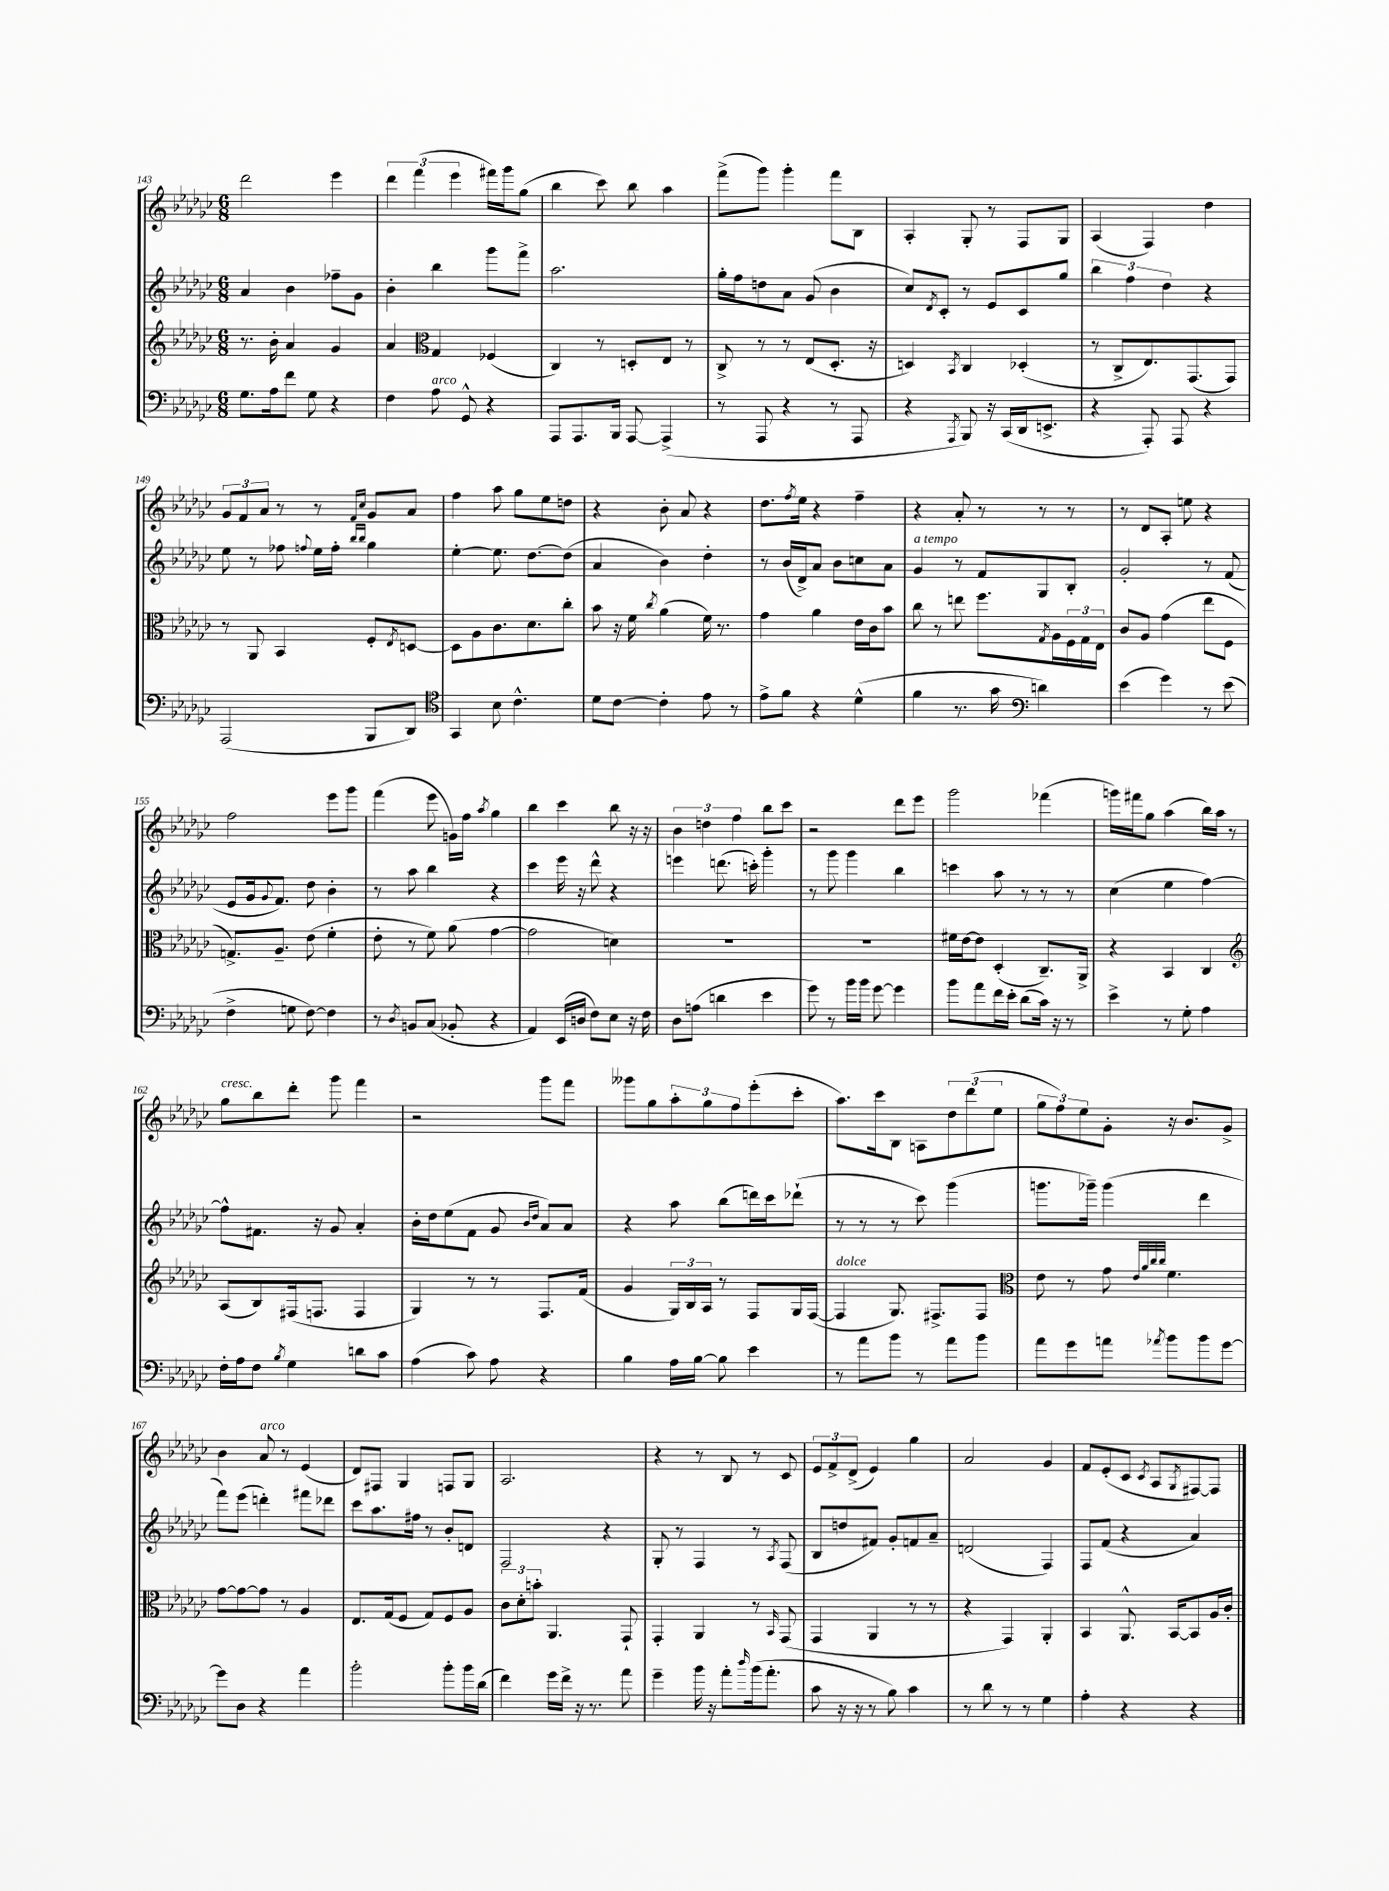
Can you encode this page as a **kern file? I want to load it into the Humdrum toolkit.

**kern	**kern	**kern	**kern
*part4	*part3	*part2	*part1
*staff4	*staff3	*staff2	*staff1
*clefF4	*clefG2	*clefG2	*clefG2
*k[b-e-a-d-g-c-]	*k[b-e-a-d-g-c-]	*k[b-e-a-d-g-c-]	*k[b-e-a-d-g-c-]
*M6/8	*M6/8	*M6/8	*M6/8
=143	=143	=143	=143
8.G-\L	8.r	4a-/	2ddd-\
16A-\k	16b-'\	.	.
8f\J	4a-/	4b-\	.
8G-\	.	.	.
4r	4g-/	8ff-X~\L	4eee-\
.	.	8g-\J	.
=144	=144	=144	=144
4F\	4a-/	4b-'\	6ddd-\
.	.	.	(6fff\
*	*clefC3	*	*
!LO:TX:a:i:t=arco	!	!	!
8A-\	4G-/	4bb-\	.
.	.	.	6eee-\
8GG-^^/	.	.	.
4r	(4F-X/	8ggg-\L	16fff#X\LL)
.	.	.	16ggg-\J
.	.	8fff^\J	(8gg-\J
=145	=145	=145	=145
8AAA-/L	4C-/)	2.aa-\	4bb-\
8.AAA-/	.	.	.
.	8r	.	8ccc-\)
16BBB-/Jk	.	.	.
[8AAA-/	8Dn'/L	.	8bb-\
(4AAA-^/]	8E-/J	.	4aa-\
.	8r	.	.
=146	=146	=146	=146
8r	8C-^/	16gg-'\LL	(8fff^\L
.	.	16ff\J	.
8AAA-/	8r	8ddn\	8ggg-\J)
4r	8r	8a-\J	4ggg-'\
.	(8E-/L	(8g-/	.
8r	8.D-'/J	4b-\	8fff\L
8AAA-/	.	.	8B-\J
.	16r	.	.
=147	=147	=147	=147
4r	4Dn/)	8cc-/L)	4A-'/
.	.	8qd-/	.
.	.	8c-'/J	.
8qAAA-/	8qBB-/	.	.
8BBB-/)	4C-/	8r	8G-'/
16r	.	8e-/L	8r
(16CC-/LL	.	.	.
16DD-/J	(4D-X'/	8c-/	8F/L
8.EEn^/J	.	.	.
.	.	8gg-/J	8G-/J
=148	=148	=148	=148
4r	8r	6bb-\	(4A-/
.	8C-^/L	.	.
.	.	6ff\	.
8AAA-'/)	8.E-/)	.	4F/)
.	.	6dd-\	.
8AAA-/	.	.	.
.	(8.GG-/	.	.
4r	.	4r	4dd-\
.	8GG-/J)	.	.
!!LO:LB:g=z
=149	=149	=149	=149
(2AAA-/	8r	8ee-\	12g-/L
.	.	.	12f/
.	8AA-/	8r	.
.	.	.	12a-/J
.	4BB-/	8ff-X\	8r
.	.	8qqffn/	.
.	.	16ee-\LL	8r
.	.	16ff'\JJ	.
.	.	16qqbb-/LL	16qqf/LL
.	.	16qqbb-/JJ	16qqcc-/JJ
8BBB-/L	8F'/L	4gg-\	8g-/L
.	8qE-/	.	.
8DD-/J)	[8Dn/J	.	8a-/J
=150	=150	=150	=150
*clefC4	*	*	*
4GG-/	8D\L]	[4ee-'\	4ff\
.	8A-\	.	.
8B-\	8.c-\	8.ee-\]	8aa-\
4.c-^^\	.	.	8gg-\L
.	8.d-\	[8.dd-\L	.
.	.	.	8ee-\
.	8cc-'\J	(8dd-\J]	8ddn\J
=151	=151	=151	=151
8d-\L	8b-\	4a-/	4r
[8c-\J	16r	.	.
.	16f\	.	.
.	8qcc-/	.	.
4c-'\]	(4a-\	4b-\)	8b-'\
.	.	.	8a-/
8e-\	16f\)	4dd-'\	4r
.	8.r	.	.
8r	.	.	.
=152	=152	=152	=152
8e-^\L	4g-\	8r	8.dd-\L
8f\J	.	(16b-/LL	.
.	.	.	8qff/
.	.	16d-^/J)	16ee-\Jk
4r	4a-\	8a-/J	4r
.	.	8b-\L	.
(4d-^^\	16e-\LL	8ccn\	4ff~\
.	16c-\J	.	.
.	8b-\J	8a-\J	.
=153	=153	=153	=153
!	!	!LO:TX:a:i:t=a tempo	!
4f\	8cc-\	4g-/	4r
.	8r	.	.
8.r	8een\	8r	8a-'/
.	8.ff\L	8f/L	8r
16g-\	.	.	.
*clefF4	*	*	*
4dn\)	.	8G-/	8r
.	8qG-/	.	.
.	16A-\L	.	.
.	24F\	8B-'/J	8r
.	24G-\	.	.
.	24E-\JJ	.	.
=154	=154	=154	=154
(4e-\	8c-/L	2g-'/	8r
.	8A-/J	.	8d-/L
4g-\)	(4g-\	.	8A-'/J
.	.	.	8een\
8r	8ee-\L	8r	4r
(8e-\	8F\J	(8f/	.
!!LO:LB:g=z
=155	=155	=155	=155
4F^\	8.Gn^/L)	8e-/L	2ff\
.	.	16g-/k	.
.	.	8qqg-/	.
.	8.A-~/J	8.f/J)	.
8Gn\	.	.	.
[8F\)	(8e-\	8dd-\	.
4F\]	4f'\	4b-'\	8eee-\L
.	.	.	8ggg-\J
=156	=156	=156	=156
8r	8e-'\	8r	(4fff\
8qD-/	.	.	.
8BBn/L	8r	8aa-\	.
(8C-/J	8f\)	4bb-\	8eee-\
8BB-X'/	(8a-\	.	16gn\LL)
.	.	.	16ff\JJ
.	.	.	8qaa-/
4r	[4g-\	4r	4gg-\
=157	=157	=157	=157
4AA-/)	2g-\]	4ccc-\	4bb-\
(16EE-/LL	.	16eee-\	4ccc-\
16Dn/JJ	.	16r	.
8F\L)	.	8ddd-^^\	.
8E-\J	4dn\)	4r	8bb-\
16r	.	.	16r
16F\	.	.	16r
=158	=158	=158	=158
8D-\L	2.r	4eeen\	6b-\
(8An\J	.	.	.
.	.	.	6ddn\
4dn\	.	(8.dddn\	.
.	.	.	6ff\
.	.	16cccn'\)	.
4e-\	.	4ggg-'\	8bb-\L
.	.	.	8ccc-\J
=159	=159	=159	=159
8g-\)	2.r	8r	2r
8r	.	8ggg-\	.
16b-\LL	.	4ggg-\	.
16b-\JJ	.	.	.
[8g-\	.	.	.
4g-\]	.	4bb-\	8ddd-\L
.	.	.	8eee-\J
=160	=160	=160	=160
8b-\L	16f#X\LL	4cccn\	2ggg-\
.	[16e-\J	.	.
8a-\	8e-\J]	.	.
16f\L	(4D-'/	8aa-\	.
16e-'\JJ	.	.	.
(8d-\L	.	8r	.
16c-\Jk)	8.C-~/L)	8r	(4fff-X\
16r	.	.	.
8r	.	8r	.
.	16AA-^/Jk	.	.
=161	=161	=161	=161
4e-^\	4r	(4cc-\	16gggn\LL)
.	.	.	16fff#X\J
.	.	.	8gg-\J
8r	4BB-/	4ee-\	(4aa-\
8G-'\	.	.	.
4A-\	4C-/	[4ff\)	16bb-\LL)
.	.	.	16aa-\JJ
.	.	.	8r
!!LO:LB:g=z
=162	=162	=162	=162
*	*clefG2	*	*
!	!	!	!LO:TX:a:i:t=cresc.
16F'\LL	(8A-/L	8ff^^\L]	8gg-\L
16A-\J	.	.	.
8F\J	8B-/)	8.f#X\J	8bb-\
8qB-/	.	.	.
4G-\	(16F#X/k	.	8ddd-'\J
.	8.Fn/J	16r	.
.	.	8g-/	8ggg-\
8dn\L	4F/	4a-'/	4fff\
8c-\J	.	.	.
=163	=163	=163	=163
(4A-\	4G-/)	16b-'\LL	2r
.	.	16dd-\J	.
.	.	(8ee-\	.
8c-\)	8r	8f\J	.
8A-\	8r	8g-/	.
.	.	16qqb-/LL	.
.	.	16qqdd-/JJ	.
4r	8.F/L	8a-/L)	8ggg-\L
.	.	8a-/J	8fff\J
.	(16f/Jk	.	.
=164	=164	=164	=164
4B-\	4g-/	4r	8ggg--X\L
.	.	.	8gg-\
16A-\LL	24G-/LL)	8aa-\	12aa-'\
.	24B-/	.	.
[16B-\JJ	.	.	.
.	24A-/JJ	.	12gg-\
8B-\]	8r	(8bb-\L	.
.	.	.	12ff\
4e-\	8F/L	16dddn\L)	(8eee-'\
.	.	16ccc-\J	.
.	16G-/L	(8ddd-X`\J	8ccc-'\J
.	([16F/JJ	.	.
=165	=165	=165	=165
!	!LO:TX:a:i:t=dolce	!	!
8r	4F/]	8r	8.aa-\L)
8a-\L	.	8r	.
.	.	.	16ccc-\k
8b-\J	8.G-/)	8r	8B-\J
8r	.	8ccc-\)	8An\L
.	8.F#X^/L	.	.
8a-\L	.	(4ggg-\	12dd-\
.	.	.	(12ddd-\
8b-\J	8F#/J	.	.
.	.	.	12ee-\J
=166	=166	=166	=166
*	*clefC3	*	*
8a-\L	8e-\	8.gggn\L	12gg-\L
.	.	.	12ff\)
8g-\	8r	.	.
.	.	.	12ee-\
.	.	16ggg-X~\Jk)	.
8an\J	8g-\	(4ggg-\	8g-'\J
.	32qqe-/LLL	.	.
.	32qqa-/	.	.
.	32qqcc-/	.	.
8qa-X/	32qqcc-/JJJ	.	.
8b-\L	4.f\	.	16r
.	.	.	8.b-/L
8b-\	.	4ddd-\	.
[8g-\J	.	.	8g-^/J
!!LO:LB:g=z
=167	=167	=167	=167
8g-\L]	[8g-\L	8fff\L)	4b-\
8D-\J	8g-\_	(8eee-\J	.
!	!	!	!LO:TX:a:i:t=arco
4r	8g-\J]	4dddn'\)	8a-/
.	8r	.	8r
4a-\	4A-/	8fff#X\L	(4e-/
.	.	8ddd-X\J	.
=168	=168	=168	=168
2b-'\	8.E-/L	8ccc-\L	8d-/L)
.	.	8.aa-\	8F#X/J
.	(16G-/k	.	.
.	8F/J	.	4G-/
.	.	16ff#X\Jk	.
.	8G-/L)	8r	.
8b-'\L	8F/	8b-'/L	8Fn/L
16b-\L	8A-/J	8dn/J	8G-/J
(16d-\JJ	.	.	.
=169	=169	=169	=169
4f\)	12c-\L	2F/	2.A-/
.	12d-'\	.	.
.	12bn'\J	.	.
16g-\LL	4.AA-/	.	.
16f^\JJ	.	.	.
16r	.	.	.
8.r	.	.	.
.	.	4r	.
8a-\	8GG-`/	.	.
=170	=170	=170	=170
4g-~\	4GG-'/	8G-'/	4r
.	.	8r	.
16b-\	4AA-/	4F/	8r
16r	.	.	.
8a-'\L	.	.	8B-/
16qqdd-/	.	.	.
(16b-\k	8r	8r	8r
8.a-'\J	.	.	.
.	16qqBB-/	8qA-/	.
.	(8GG-/	(8F/	8c-/
=171	=171	=171	=171
8c-\	4GG-/	8B-/L	12e-/L
.	.	.	12f^/
16r	.	8ddn/	.
.	.	.	(12d-^/J
16r	.	.	.
8r	4AA-/	8f#X/J)	4e-/)
8B-\)	.	8g-'/L	.
4c-\	8r	8fn/	4gg-\
.	8r	8a-~/J	.
=172	=172	=172	=172
8r	4r	(2dn/	2a-/
8d-\	.	.	.
8r	4GG-/)	.	.
8r	.	.	.
4G-\	4AA-'/	4F/)	4g-/
=173	=173	=173	=173
4A-'\	4BB-/	8F/L	8f/L
.	.	(8f/J	(8e-'/
4r	8.AA-^^/	4r	8c-/J
.	.	.	8qc-/
.	.	.	8A-/L
.	[16BB-/KL	.	.
.	.	.	8qG-/
4r	8BB-/]	4a-/)	[8F#X/)
.	16A-/L	.	8F#/J]
.	16c-'/JJ	.	.
==	==	==	==
*-	*-	*-	*-
